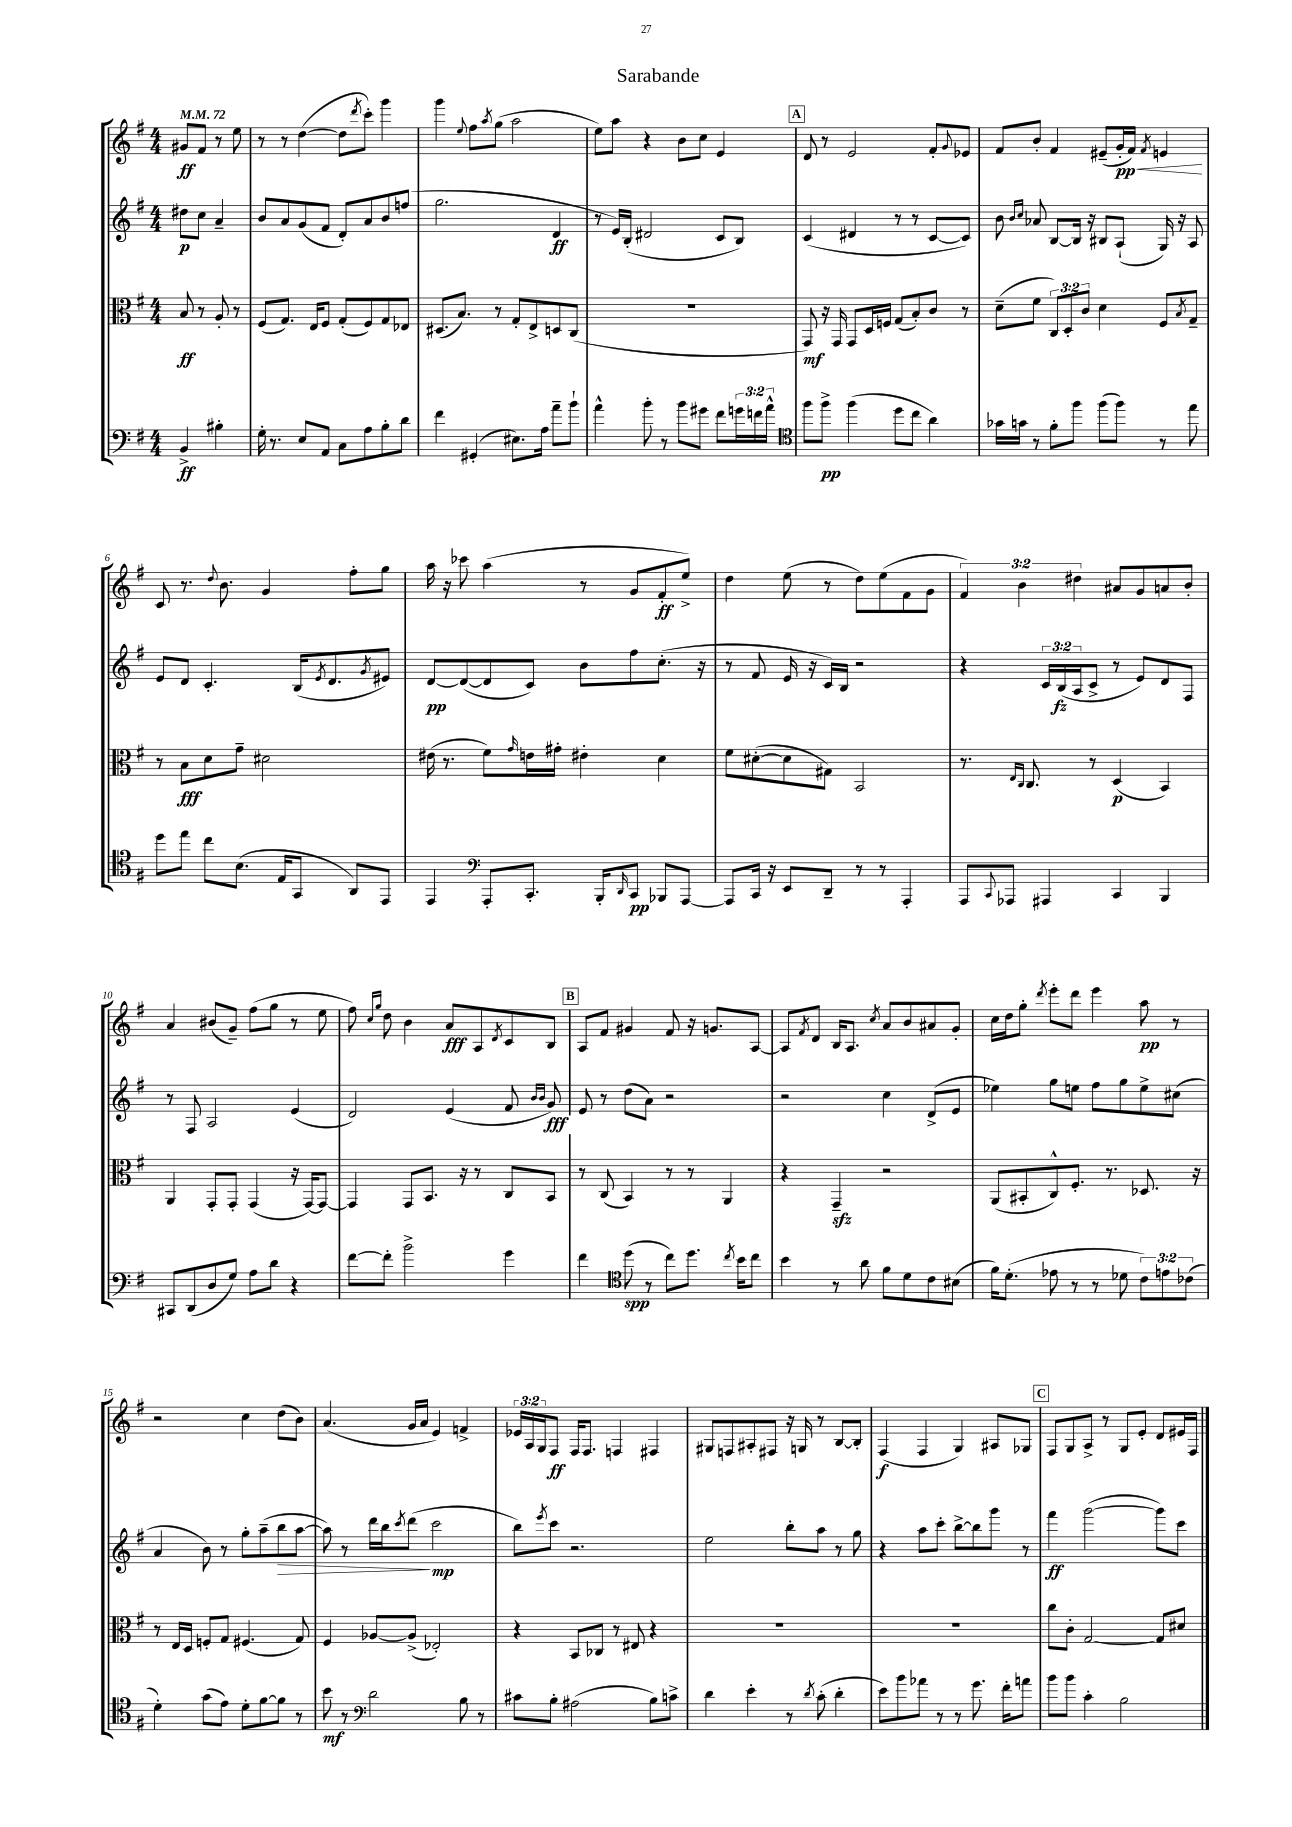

**kern	**dynam	**kern	**dynam	**kern	**dynam	**kern	**dynam
*part4	*part4	*part3	*part3	*part2	*part2	*part1	*part1
*staff4	*staff4	*staff3	*staff3	*staff2	*staff2	*staff1	*staff1
*clefF4	*	*clefC3	*	*clefG2	*	*clefG2	*
*k[f#]	*	*k[f#]	*	*k[f#]	*	*k[f#]	*
*M4/4	*	*M4/4	*	*M4/4	*	*M4/4	*
*MM72	*	*MM72	*	*MM72	*	*MM72	*
=	=	=	=	=	=	=	=
4BB^/	ff	8B/	ff	8dd#X\L	p	8g#X/L	ff
.	.	8r	.	8cc\J	.	8f#/J	.
4B#X'\	.	8A'/	.	4a~/	.	8r	.
.	.	8r	.	.	.	8ee\	.
=1	=1	=1	=1	=1	=1	=1	=1
16G'\	.	(8F#/L	.	8b/L	.	8r	.
8.r	.	.	.	.	.	.	.
.	.	8.G/J)	.	8a/	.	8r	.
8E/L	.	.	.	(8g/	.	([4dd\	.
.	.	16E/KL	.	.	.	.	.
8AA/J	.	8F#/J	.	8f#/J	.	.	.
8C\L	.	(8G'/L	.	8d'/L)	.	8dd\L]	.
.	.	.	.	.	.	8qddd/	.
8A\	.	8F#/)	.	8a/	.	8ccc'\J)	.
8B'\	.	8G/	.	8b/	.	4ggg\	.
8d\J	.	8E-X/J	.	(8ffn/J	.	.	.
=2	=2	=2	=2	=2	=2	=2	=2
4f#\	.	(8.D#X/L	.	2.gg\	.	4ggg\	.
.	.	8.B/J)	.	.	.	.	.
.	.	.	.	.	.	8qqee/	.
(4GG#X'/	.	.	.	.	.	8ff#\L	.
.	.	.	.	.	.	8qaa/	.
.	.	8r	.	.	.	(8gg\J	.
8.E#X\L)	.	8G'/L	.	.	.	2aa\	.
.	.	8E^/	.	.	.	.	.
16A\Jk	.	.	.	.	.	.	.
8a~\L	.	8Dn/	.	4d/	ff	.	.
8b`\J	.	(8C/J	.	.	.	.	.
=3	=3	=3	=3	=3	=3	=3	=3
4a^^\	.	1r	.	8r	.	8ee\L)	.
.	.	.	.	16e/LL)	.	8aa\J	.
.	.	.	.	(16B'/JJ	.	.	.
8b'\	.	.	.	2d#X/	.	4r	.
8r	.	.	.	.	.	.	.
8b\L	.	.	.	.	.	8b\L	.
8g#X\J	.	.	.	.	.	8cc\J	.
8f#\L	.	.	.	8c/L	.	4e/	.
24gn\L	.	.	.	8B/J)	.	.	.
24fn\	.	.	.	.	.	.	.
24a^^\JJ	.	.	.	.	.	.	.
!!LO:REH:place=s1:t=A
=4	=4	=4	=4	=4	=4	=4	=4
*clefC4	*	*	*	*	*	*	*
8ff#\L	.	8GG/)	mf	(4c/	.	8d/	.
8ff#^\J	pp	16r	.	.	.	8r	.
.	.	16GG/	.	.	.	.	.
(4ff#\	.	8GG/L	.	4d#X/	.	2e/	.
.	.	16D/L	.	.	.	.	.
.	.	16Fn/JJ	.	.	.	.	.
8dd\L	.	(8G/L	.	8r	.	.	.
8cc\J	.	8B'/)	.	8r	.	.	.
4a\)	.	8c/J	.	[8c/L	.	8f#'/L	.
.	.	.	.	.	.	8qqg/	.
.	.	8r	.	8c/J])	.	8e-X/J	.
=5	=5	=5	=5	=5	=5	=5	=5
16g-X\LL	.	(8d~\L	.	8b\	.	8f#/L	.
16gn\JJ	.	.	.	.	.	.	.
.	.	.	.	16qqb/LL	.	.	.
.	.	.	.	16qqcc/JJ	.	.	.
8r	.	8f#\J	.	8a-X/	.	8b'/J	.
8f#'\L	.	12C/L)	.	[8B/L	.	4f#/	.
.	.	12D'/	.	.	.	.	.
8ff#\J	.	.	.	16B/Jk]	.	.	.
.	.	12c/J	.	.	.	.	.
.	.	.	.	16r	.	.	.
(8ff#\L	.	4d\	.	8B#X/L	.	(8e#X~/L	.
!	!	!	!	!	!	!	!LO:HP:b
8ff#\J)	.	.	.	(8A`/J	.	16g'/L	< pp
.	.	.	.	.	.	16f#/JJ)	.
.	.	.	.	.	.	8qf#/	.
8r	.	8F#/L	.	16G/)	.	4en/	.
.	.	.	.	16r	.	.	.
.	.	8qB/	.	.	.	.	.
8ee\	.	8G~/J	.	8A/	.	.	.
.	.	.	.	.	.	.	[
!!LO:LB:g=z
=6	=6	=6	=6	=6	=6	=6	=6
8dd\L	.	8r	.	8e/L	.	8c/	.
8ee\J	.	8B\L	fff	8d/J	.	8.r	.
8cc\L	.	8d\	.	4.c'/	.	.	.
.	.	.	.	.	.	8qqdd/	.
.	.	.	.	.	.	8.b\	.
(8.B\J	.	8g~\J	.	.	.	.	.
.	.	2d#X\	.	.	.	4g/	.
16E/KL	.	.	.	.	.	.	.
8GG/J	.	.	.	(16B/KL	.	.	.
.	.	.	.	8qe/	.	.	.
.	.	.	.	8.d/	.	.	.
8AA/L)	.	.	.	.	.	8ff#'\L	.
.	.	.	.	8qg/	.	.	.
8EE/J	.	.	.	8e#X/J)	.	8gg\J	.
=7	=7	=7	=7	=7	=7	=7	=7
4EE/	.	(16e#X\	.	[8d/L	pp	16aa\	.
.	.	8.r	.	.	.	16r	.
.	.	.	.	(8d/_	.	8ccc-X\	.
*clefF4	*	*	*	*	*	*	*
8AAA'/L	.	8f#\L)	.	8d/]	.	(4aa\	.
.	.	16qqg/	.	.	.	.	.
8.CC'/J	.	16en\L	.	8c/J)	.	.	.
.	.	16g#X'\JJ	.	.	.	.	.
.	.	4e#X'\	.	8b\L	.	8r	.
16BBB'/KL	.	.	.	.	.	.	.
16qqDD/	.	.	.	.	.	.	.
8CC/J	pp	.	.	8ff#\	.	8g/L	.
8BBB-X/L	.	4d\	.	(8.cc'\J	.	8f#'/	ff
[8AAA/J	.	.	.	.	.	8ee^/J)	.
.	.	.	.	16r	.	.	.
=8	=8	=8	=8	=8	=8	=8	=8
8AAA/L]	.	8f#\L	.	8r	.	4dd\	.
16CC/Jk	.	([8d#X'\	.	8f#/	.	.	.
16r	.	.	.	.	.	.	.
8EE/L	.	8d#\]	.	16e/	.	(8ee\	.
.	.	.	.	16r	.	.	.
8DD~/J	.	8G#X\J)	.	16c/LL)	.	8r	.
.	.	.	.	16B/JJ	.	.	.
8r	.	2BB/	.	2r	.	8dd\L)	.
8r	.	.	.	.	.	(8ee\	.
4AAA'/	.	.	.	.	.	8f#\	.
.	.	.	.	.	.	8g\J	.
=9	=9	=9	=9	=9	=9	=9	=9
8AAA/L	.	8.r	.	4r	.	6f#/)	.
8qqCC/	.	.	.	.	.	.	.
8AAA-X/J	.	.	.	.	.	.	.
.	.	.	.	.	.	6b\	.
.	.	16qqE/LL	.	.	.	.	.
.	.	16qqC/JJ	.	.	.	.	.
.	.	8.C/	.	.	.	.	.
4AAA#X/	.	.	.	24c/LL	.	.	.
.	.	.	.	(24B/	fz	.	.
.	.	.	.	24A/J	.	6dd#X\	.
.	.	8r	.	8c^/J	.	.	.
4CC/	.	(4D/	p	8r	.	8a#X/L	.
.	.	.	.	8e/L)	.	8g/	.
4BBB/	.	4BB/)	.	8d/	.	8an/	.
.	.	.	.	8F#/J	.	8b'/J	.
!!LO:LB:g=z
=10	=10	=10	=10	=10	=10	=10	=10
8CC#X/L	.	4AA/	.	8r	.	4a/	.
(8DD/	.	.	.	8F#/	.	.	.
8D/	.	8GG'/L	.	2A/	.	(8b#X/L	.
8G/J)	.	8GG'/J	.	.	.	8g~/J)	.
8A\L	.	(4GG/	.	.	.	(8ff#\L	.
8d\J	.	.	.	.	.	8gg\J	.
4r	.	16r	.	(4e/	.	8r	.
.	.	[16GG/KL)	.	.	.	.	.
.	.	8GG/J_	.	.	.	8ee\	.
=11	=11	=11	=11	=11	=11	=11	=11
[8f#\L	.	4GG/]	.	2d/)	.	8ff#\)	.
.	.	.	.	.	.	16qqcc/LL	.
.	.	.	.	.	.	16qqgg/JJ	.
8f#'\J]	.	.	.	.	.	8dd\	.
2b^\	.	8GG/L	.	.	.	4b\	.
.	.	8.BB/J	.	.	.	.	.
.	.	.	.	(4e/	.	8a/L	fff
.	.	16r	.	.	.	.	.
.	.	8r	.	.	.	8A/	.
.	.	.	.	.	.	8qd/	.
4g\	.	8C/L	.	8f#/	.	8c/	.
.	.	.	.	16qqb/LL	.	.	.
.	.	.	.	16qqb/JJ	.	.	.
.	.	8BB/J	.	8g/)	fff	8B/J	.
!!LO:REH:place=s1:t=B
=12	=12	=12	=12	=12	=12	=12	=12
4f#\	.	8r	.	8e/	.	8A/L	.
.	.	(8C/	.	8r	.	8f#/J	.
*clefC4	*	*	*	*	*	*	*
(8dd\	spp	4BB/)	.	(8dd\L	.	4g#X/	.
8r	.	.	.	8a\J)	.	.	.
8cc\L)	.	8r	.	2r	.	8f#/	.
8.dd\J	.	8r	.	.	.	16r	.
.	.	.	.	.	.	8.gn/L	.
.	.	4AA/	.	.	.	.	.
8qcc/	.	.	.	.	.	.	.
16b\KL	.	.	.	.	.	.	.
8cc\J	.	.	.	.	.	[8A/J	.
=13	=13	=13	=13	=13	=13	=13	=13
4b\	.	4r	.	2r	.	8A/L]	.
.	.	.	.	.	.	8qf#/	.
.	.	.	.	.	.	8d/J	.
8r	.	4GGzz~/	.	.	.	16B/KL	.
.	.	.	.	.	.	8.A/J	.
8a\	.	.	.	.	.	.	.
.	.	.	.	.	.	8qcc/	.
8f#\L	.	2r	.	4cc\	.	8a/L	.
8d\	.	.	.	.	.	8b/	.
8c\	.	.	.	(8d^/L	.	8a#X/	.
(8B#X\J	.	.	.	8e/J	.	8g'/J	.
=14	=14	=14	=14	=14	=14	=14	=14
16f#\KL)	.	(8AA/L	.	4ee-X\)	.	16cc\LL	.
(8.d'\J	.	.	.	.	.	16dd\J	.
.	.	8BB#X'/	.	.	.	8gg'\J	.
.	.	.	.	.	.	8qddd/	.
8e-X\	.	8C^^/)	.	8gg\L	.	8eee'\L	.
8r	.	8.F#'/J	.	8een\J	.	8ddd\J	.
8r	.	.	.	8ff#\L	.	4eee\	.
.	.	8.r	.	.	.	.	.
8d-X\	.	.	.	8gg\	.	.	.
12c\L)	.	8.D-X/	.	8ee^\	.	8aa\	pp
12en\	.	.	.	.	.	.	.
.	.	.	.	(8cc#X\J	.	8r	.
(12c-X\J	.	.	.	.	.	.	.
.	.	16r	.	.	.	.	.
!!LO:LB:g=z
=15	=15	=15	=15	=15	=15	=15	=15
4d'\)	.	8r	.	4a/	.	2r	.
.	.	16E/LL	.	.	.	.	.
.	.	16D/JJ	.	.	.	.	.
(8g\L	.	8Fn'/L	.	8b\)	.	.	.
8e\J)	.	8G/J	.	8r	.	.	.
8d'\L	.	(4.F#X/	.	8gg'\L	.	4cc\	.
[8f#\	.	.	.	(8aa~\	.	.	.
!	!	!	!	!	!LO:HP:b	!	!
8f#\J]	.	.	.	8bb\	>	(8dd\L	.
8r	.	8G/)	.	[8aa\J	.	8b\J)	.
=16	=16	=16	=16	=16	=16	=16	=16
8b\	mf	4F#/	.	8aa\])	.	(4.a/	.
8r	.	.	.	8r	.	.	.
*clefF4	*	*	*	*	*	*	*
2d\	.	[8A-X/L	.	16ddd\LL	.	.	.
.	.	.	.	16bb\J	.	.	.
.	.	.	.	8qccc/	.	.	.
.	.	(8A-^/J]	.	(8ddd\J	.	16g/LL	.
.	.	.	.	.	.	16a/JJ	.
.	.	2E-X'/)	.	2ccc\	] mp	4e/)	.
8B\	.	.	.	.	.	4fn^/	.
8r	.	.	.	.	.	.	.
=17	=17	=17	=17	=17	=17	=17	=17
8c#X\L	.	4r	.	8bb\L)	.	24e-X/LL	.
.	.	.	.	.	.	24A/	.
.	.	.	.	.	.	24G/J	.
.	.	.	.	8qeee/	.	.	.
8B'\J	.	.	.	8ccc\J	.	8F#/J	ff
(2A#X\	.	8BB/L	.	2.r	.	16F#/KL	.
.	.	.	.	.	.	8.F#/J	.
.	.	8C-X/J	.	.	.	.	.
.	.	8r	.	.	.	4Fn/	.
.	.	8E#X/	.	.	.	.	.
8B\L)	.	4r	.	.	.	4F#X/	.
8cn^\J	.	.	.	.	.	.	.
=18	=18	=18	=18	=18	=18	=18	=18
4d\	.	1r	.	2ee\	.	8G#X/L	.
.	.	.	.	.	.	8Fn/	.
4e'\	.	.	.	.	.	8A#X'/	.
.	.	.	.	.	.	8F#X/J	.
8r	.	.	.	8bb'\L	.	16r	.
.	.	.	.	.	.	16Gn/	.
8qd/	.	.	.	.	.	.	.
(8c'\	.	.	.	8aa\J	.	8r	.
4d'\	.	.	.	8r	.	[8B/L	.
.	.	.	.	8gg\	.	8B'/J]	.
=19	=19	=19	=19	=19	=19	=19	=19
8e\L)	.	1r	.	4r	.	(4F#/	f
8b\	.	.	.	.	.	.	.
8a-X\J	.	.	.	8aa\L	.	4F#/	.
8r	.	.	.	8ccc'\J	.	.	.
8r	.	.	.	[8bb^\L	.	4G/)	.
8.g\	.	.	.	8bb\]	.	.	.
.	.	.	.	8ggg\J	.	8A#X/L	.
16f#'\KL	.	.	.	.	.	.	.
8an\J	.	.	.	8r	.	8G-X/J	.
!!LO:REH:place=s1:t=C
=20	=20	=20	=20	=20	=20	=20	=20
8b\L	.	8cc\L	.	4fff#\	ff	8F#/L	.
8b\J	.	8c'\J	.	.	.	8G/	.
4c'\	.	[2G/	.	([2ggg\	.	8A^/J	.
.	.	.	.	.	.	8r	.
2B\	.	.	.	.	.	8G/L	.
.	.	.	.	.	.	8e'/J	.
.	.	8G/L]	.	8ggg\L])	.	8d/L	.
.	.	8d#X/J	.	8ccc\J	.	16e#X/L	.
.	.	.	.	.	.	16F#/JJ	.
==	==	==	==	==	==	==	==
*-	*-	*-	*-	*-	*-	*-	*-
